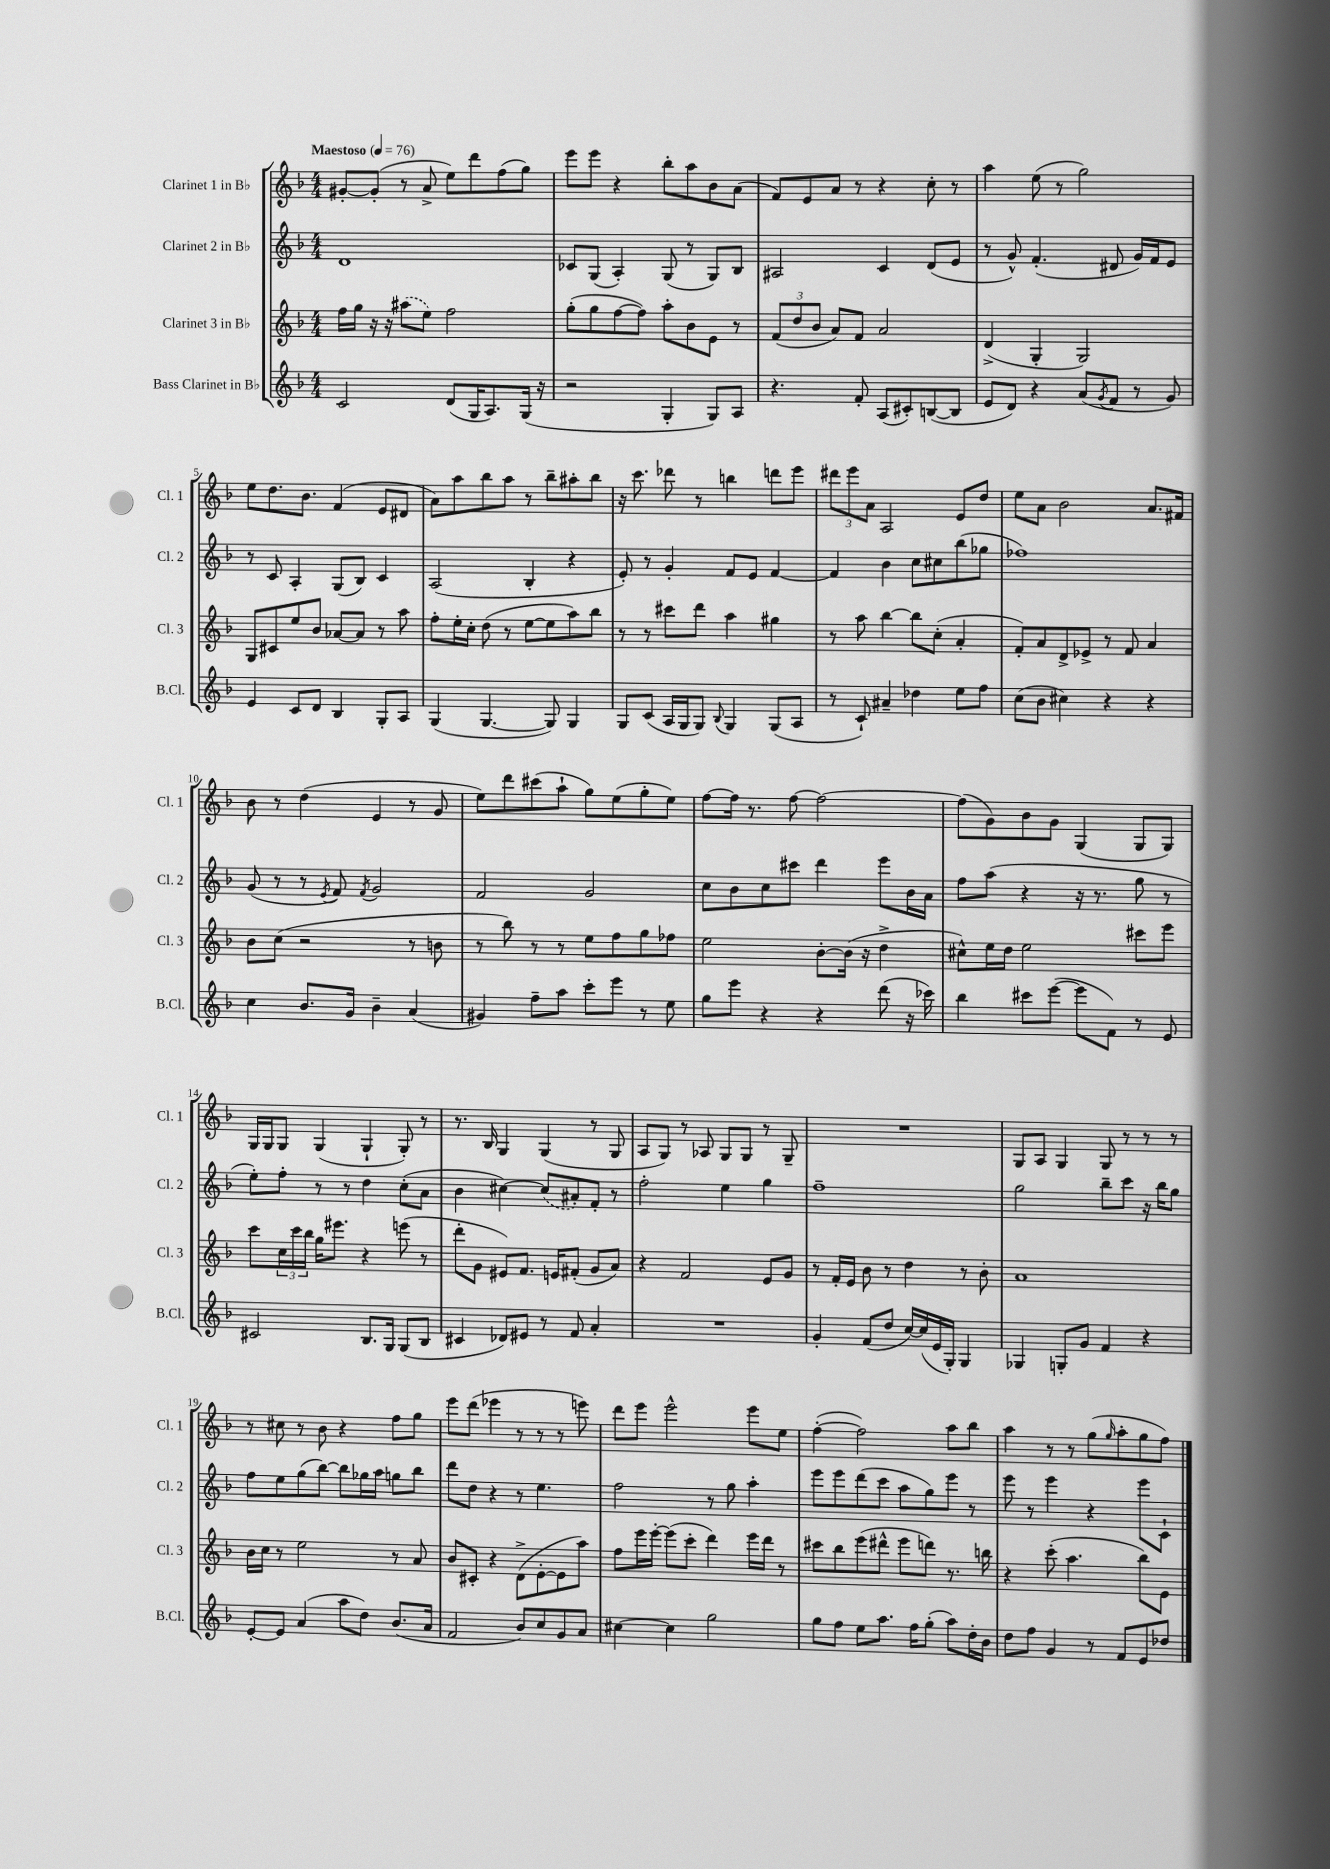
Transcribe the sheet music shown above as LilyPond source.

<<
\new StaffGroup <<
\new Staff = "s0" \with { instrumentName = "Clarinet 1 in Bb" shortInstrumentName = "Cl. 1" } {
    \clef treble \key f \major \numericTimeSignature \time 4/4 \tempo "Maestoso" 4 = 76
    gis'8~-. gis'8-.( r8 a'8-> e''8) d'''8 f''8( g''8) |
    e'''8 e'''8 r4 bes''8-. a''8 bes'8 a'8( |
    f'8) e'8 a'8 r8 r4 c''8-. r8 |
    a''4 e''8( r8 g''2) |
    e''8 d''8. bes'8. f'4( e'8 dis'8 |
    a'8) a''8 bes''8 a''8 r8 bes''8-- ais''8-. bes''8 |
    r16 c'''8. des'''8 r8 b''4 d'''8 e'''8 |
    \tuplet 3/2 { dis'''8 e'''8 a'8 } a2 e'8 d''8 |
    e''8 a'8 bes'2 a'8. fis'16 |
    bes'8 r8 d''4( e'4 r8 g'8 |
    e''8) d'''8 cis'''8( a''8-! g''8) e''8( g''8-. e''8) |
    f''8~ f''16 r8. f''8~ f''2~ |
    f''8( g'8) bes'8 g'8 g4( g8 g8) |
    g16 g16 g8 g4( g4-! g8-.) r8 |
    r8. bes16 g4 g4( r8 g8 |
    a8 g8) r8 aes8 g8 g8 r8 g8-- |
    R1 |
    g8 a8 g4 g8 r8 r8 r8 |
    r8 cis''8 r8 bes'8 r4 f''8 g''8 |
    e'''8 d'''8( ees'''4 r8 r8 r8 e'''8) |
    d'''8 e'''8 e'''2-^ e'''8 e''8 |
    f''4~-.( f''2) a''8 bes''8 |
    a''4 r8 r8 g''8( \grace { g''16 } a''8-. g''8 f''8) \bar "|." |
}
\new Staff = "s1" \with { instrumentName = "Clarinet 2 in Bb" shortInstrumentName = "Cl. 2" } {
    \clef treble \key f \major \numericTimeSignature \time 4/4
    d'1 |
    ces'8 g8( a4-.) g8( r8 g8) bes8 |
    ais2 c'4 d'8( e'8 |
    r8 g'8-^) f'4.-.( dis'8 g'16) f'16 e'8 |
    r8 c'8 a4-. g8( bes8) c'4 |
    a2( bes4-. r4 |
    e'8-.) r8 g'4-. f'8 e'8 f'4~ |
    f'4 bes'4 c''8 cis''8 bes''8( ges''8 |
    fes''1) |
    g'8( r8 r8 \acciaccatura { e'8 } f'8) \acciaccatura { f'8 } g'2 |
    f'2 g'2 |
    c''8 bes'8 c''8 cis'''8 d'''4 e'''8 bes'16 a'16 |
    f''8 a''8( r4 r16 r8. g''8 r8 |
    e''8-.) f''8-. r8 r8 d''4 c''8-.( a'8 |
    bes'4 cis''4~) \once \slurDashed cis''8( ais'8-.) f'8-. r8 |
    f''2-. e''4 g''4 |
    f''1-- |
    g''2 bes''8-- c'''8 r16 bes''16 g''8 |
    f''8 e''8 g''8( bes''8~) bes''8 ges''16 a''16 g''8 bes''8 |
    d'''8 d''8 r4 r8 e''4. |
    f''2 r8 g''8 a''4-. |
    e'''8 e'''8 d'''8( c'''8 a''8 g''8) e'''8 r8 |
    e'''8 r8 e'''4 r4 e'''8 c'8-! \bar "|." |
}
\new Staff = "s2" \with { instrumentName = "Clarinet 3 in Bb" shortInstrumentName = "Cl. 3" } {
    \clef treble \key f \major \numericTimeSignature \time 4/4
    f''16 g''16 r16 r16 \once \slurDashed ais''8( e''8) f''2 |
    g''8-.( g''8 f''8~ f''8) a''8-. bes'8 e'8 r8 |
    \tuplet 3/2 { f'8( d''8 bes'8 } a'8) f'8 a'2 |
    d'4->( g4-. g2) |
    g8 cis'8 e''8 bes'8 aes'8~ aes'8 r8 a''8 |
    f''8-. e''16-. c''16-. d''8( r8 e''8~ e''8 a''8) bes''8 |
    r8 r8 cis'''8 d'''8 a''4 gis''4 |
    r8 a''8 bes''4~ bes''8 c''8-.( a'4-. |
    f'8-.) a'8 d'8-> ees'8-> r8 f'8 a'4 |
    bes'8 c''8( r2 r8 b'8 |
    r8 bes''8) r8 r8 e''8 f''8 g''8 fes''8 |
    e''2 bes'8~-. bes'16( r16 d''4-> |
    cis''8-^) e''16 d''16 e''2 cis'''8 e'''8 |
    c'''8 \tuplet 3/2 { c''16 c'''16 bes''16 } g''16 eis'''8. r4 e'''8( r8 |
    d'''8-. g'8 eis'8) f'8. e'16 fis'8-.( g'8 a'8) |
    r4 f'2 e'8 g'8 |
    r8 f'16-. e'16 bes'8 r8 d''4 r8 bes'8-. |
    a'1 |
    bes'16 c''16 r8 e''2 r8 a'8 |
    bes'8 cis'8-. r4 d'8->( e'8~-. e'8 a''8) |
    f''8 e'''16 e'''16~-. e'''8( c'''8-. d'''4) e'''16 d'''16 r8 |
    cis'''8 bes''8 e'''8( dis'''8-^ e'''8 d'''8) r8. b''16 |
    r4 c'''8-.( a''4. bes''8) e'8 \bar "|." |
}
\new Staff = "s3" \with { instrumentName = "Bass Clarinet in Bb" shortInstrumentName = "B.Cl." } {
    \clef treble \key f \major \numericTimeSignature \time 4/4
    c'2 d'8( g16 a8.) g16( r16 |
    r2 g4-. g8) a8 |
    r4. f'8-. a8( cis'8-.) b8~( b8 |
    e'8 d'8) r4 a'8( \acciaccatura { g'8 } f'8 r8 g'8) |
    e'4 c'8 d'8 bes4 g8-. a8 |
    g4( g4.~ g8) g4 |
    g8 c'8( a16 g16 g8) \appoggiatura { bes8 } g4 g8( a8 |
    r8 c'8-!) ais'4-- des''4 e''8 f''8 |
    c''8( bes'8 cis''4) r4 r4 |
    c''4 bes'8. g'16 bes'4-- a'4( |
    gis'4) f''8-- a''8 c'''8-. e'''8 r8 e''8 |
    g''8 e'''8 r4 r4 d'''8( r16 ces'''16) |
    bes''4 cis'''8 e'''8~( e'''8 f'8) r8 e'8 |
    cis'2 bes8. g16 g8( bes8 |
    cis'4 des'8) eis'8 r8 f'8 a'4-. |
    R1 |
    g'4-. f'8( d''8 c''16~) c''16( e'16 g16-.) g4 |
    ges4 g8-. g'8 f'4 r4 |
    e'8~-. e'8 a'4( a''8 d''8) bes'8.( a'16 |
    f'2 bes'8) c''8 g'8 a'8 |
    cis''4~ cis''4 g''2 |
    g''8 f''8 e''8 a''8. f''16 g''8-.( a''8) d''16-. bes'16 |
    d''8 f''8 g'4 r8 f'8 e'8 des''8 \bar "|." |
}
>>
>>
